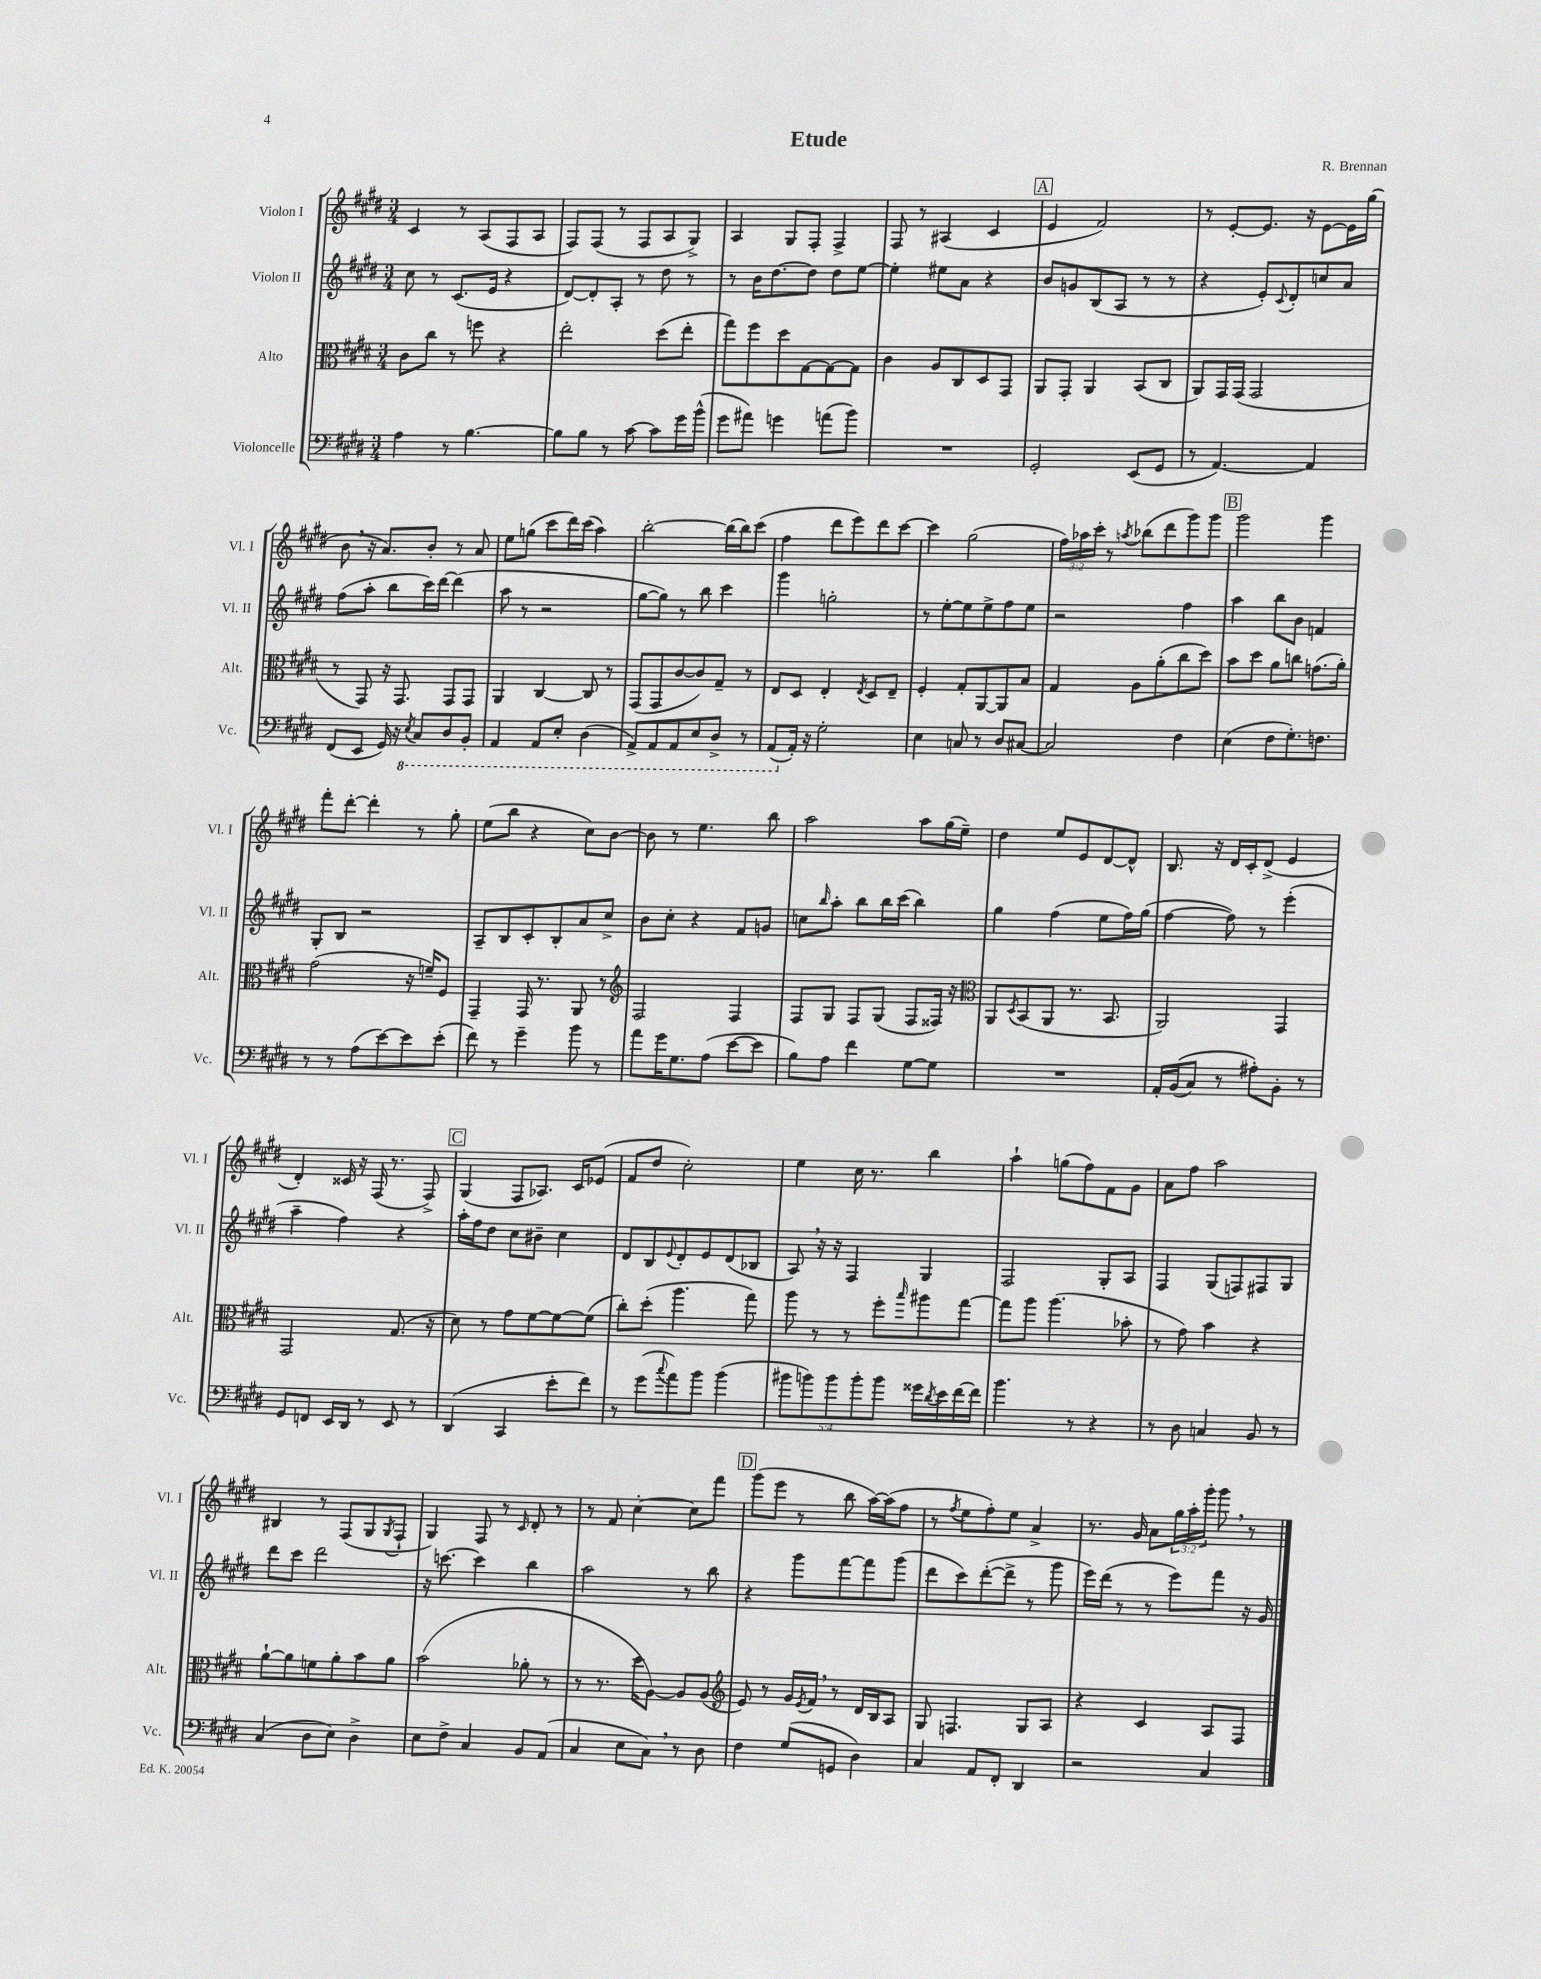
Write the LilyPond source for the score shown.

\header { title = "Etude" composer = "R. Brennan" }
<<
\new StaffGroup <<
\new Staff = "s0" \with { instrumentName = "Violon I" shortInstrumentName = "Vl. I" } {
    \clef treble \key e \major \numericTimeSignature \time 3/4 \override Staff.TupletNumber.text = #tuplet-number::calc-fraction-text
    cis'4 r8 a8( fis8 a8 |
    fis8) fis8( r8 fis8 a8 gis8->) |
    a4 gis8 fis8-. fis4-> |
    fis8 r8 ais4( cis'4 |
    \mark \markup { \box "A" } e'4 fis'2) |
    r8 e'8~-. e'8. r16 e'8~ e'16 gis''16( |
    b'8 \breathe r16 a'8.) b'8-. r8 a'8 |
    e''8 g''8( cis'''8 dis'''16) cis'''16( a''4) |
    b''2~-. b''16( b''16) cis'''8( |
    fis''4 dis'''8 e'''8) dis'''8 cis'''8~ |
    cis'''4 gis''2( |
    \tuplet 3/2 { fis''16) aes''16 cis'''16-. } r8 \acciaccatura { a''8 } bes''8( dis'''8 gis'''8) gis'''8 |
    \mark \markup { \box "B" } gis'''2 gis'''4 |
    fis'''8-. dis'''8~-. dis'''4-. r8 gis''8-. |
    e''8( b''8 r4 cis''8) b'8~ |
    b'8 r8 e''4. b''8 |
    a''2 a''8 gis''16( e''16--) |
    dis''4 e''8 e'8 dis'8~ dis'8-^ |
    b8. r16 dis'16 cis'16-. dis'8->( e'4 |
    dis'4-.) cisis'16 r16 fis16( r8. fis8->) |
    \mark \markup { \box "C" } gis4( fis8 aes8.) cis'16 ees'8( |
    fis'8 dis''8 cis''2-.) |
    e''4 cis''16 r8. b''4 |
    a''4-! g''8( fis''8) fis'8 gis'8 |
    a'8 fis''8 a''2 |
    bis4 r8 fis8( gis8 \acciaccatura { gis8 } fis8-! |
    gis4) fis8 r8 \grace { cis'16 } dis'8-. r8 |
    r8 fis'8 cis''4~-. cis''8 fis'''8 |
    \mark \markup { \box "D" } gis'''8( e'''8 r8 b''8 a''16~) a''16( fis''8 |
    r8 \acciaccatura { fis''8 } e''8 fis''8-.) e''8 a'4-> |
    r8. gis'16 a'8 \tuplet 3/2 { gis''16 a''16-. gis'''16-. } gis'''8 \breathe r8 \bar "|." |
}
\new Staff = "s1" \with { instrumentName = "Violon II" shortInstrumentName = "Vl. II" } {
    \clef treble \key e \major \numericTimeSignature \time 3/4
    cis''8 r8 cis'8.( e'16 r4 |
    dis'8~) dis'8-. a8-. r8 dis''8 r8 |
    r8 b'16 dis''8.~ dis''8 dis''8 e''8~ |
    e''4-. eis''8 a'8 r4 |
    \mark \markup { \box "A" } b'8 g'8 b8( a8 r8 r8 |
    r4 e'8-.) \appoggiatura { cis'8 } dis'8-. c''8 a'8 |
    fis''8( a''8-. b''8 cis'''16) dis'''16~ dis'''4( |
    a''8 r8 r2 |
    gis''8~ gis''8) r8 b''8 cis'''4 |
    gis'''4 g''2-. |
    r8 e''8~-. e''8 e''8-> fis''8 e''8 |
    r2 fis''4 |
    \mark \markup { \box "B" } a''4 b''8 b'8 f'4 |
    gis8-. b8 r2 |
    a8-- b8 cis'8-. b8-. a'8 cis''8-> |
    b'8 cis''8-. r4 fis'8 g'8 |
    c''8 \grace { b''16 } a''8-. b''8 b''16 cis'''16( b''4) |
    gis''4 fis''4( e''8 fis''16) gis''16( |
    fis''4~ fis''8) r8 e'''4-.( |
    a''4-- fis''4) r4 |
    \mark \markup { \box "C" } a''16-. fis''16 dis''8 cis''8 bis'8-- cis''4 |
    dis'8 b8 \appoggiatura { e'8 } dis'8-. e'8 dis'8( bes8 |
    a8) \breathe r16 r16 fis4 gis4 |
    fis2 gis8-. a8 |
    fis4 gis8( f8) fis8 gis8 |
    dis'''8 cis'''8 dis'''2 |
    r16 c'''8.~ c'''4 b''4 |
    a''2 r8 b''8 |
    \mark \markup { \box "D" } r4 gis'''8 fis'''8~ fis'''8 gis'''8( |
    dis'''8 cis'''8) dis'''8~-.( dis'''8-> r8 gis'''8 |
    e'''16) dis'''16( r8 r8 e'''8) fis'''8 r16 gis'16 \bar "|." |
}
\new Staff = "s2" \with { instrumentName = "Alto" shortInstrumentName = "Alt." } {
    \clef alto \key e \major \numericTimeSignature \time 3/4
    cis'8 cis''8 r8 f''8 r4 |
    e''2-. dis''8( e''8-. |
    gis''8) fis''8 dis''8 gis8~ gis8~ gis8 |
    cis'4 a8 cis8 dis8 gis,8 |
    \mark \markup { \box "A" } a,8 gis,8-. a,4 b,8( cis8 |
    a,8) gis,16 gis,16( gis,2 |
    r8 gis,8) r16 gis,8. gis,8 gis,8 |
    a,4 cis4~ cis8 r8 |
    gis,8( gis,8 cis'8~ cis'8) gis8-- r8 |
    e8 dis8 e4-. \acciaccatura { e8 } dis8 e8-- |
    fis4-. gis8-. a,8~ a,8 b8 |
    gis4 a8 a'8-.( cis''8 dis''8) |
    \mark \markup { \box "B" } b'8 dis''8 a'8 c''8 g'8.( a'16-.) |
    gis'2( r16 f'16--) fis8 |
    gis,4-- gis,16 r8. a,8 r8 |
    \clef treble fis2 fis4 |
    fis8 gis8 fis8 gis8( fis8 fisis16) r16 |
    \clef alto a,8 \acciaccatura { dis8 } b,8( a,8 r8. b,8. |
    a,2) gis,4 |
    gis,2 gis8.( r16 |
    \mark \markup { \box "C" } dis'8) r8 gis'8 fis'8~ fis'8~ fis'8( |
    cis''8-.) dis''8-.( a''4. gis''8) |
    a''8 r8 r8 fis''8-. \grace { b''16 } ais''8 gis''8~ |
    gis''8 a''8 a''4.( bes'8-. |
    r8 gis'8) b'4 r4 |
    a'8~-! a'8 f'8 a'8-. b'8 a'8 |
    b'2( aes'8-. r8 |
    r8 r8. dis''16 a8~) a8 a8( |
    \mark \markup { \box "D" } \clef treble e'8) r8 gis'16 \acciaccatura { e'8 } fis'16 \breathe r8 dis'16 b16 a8 |
    gis8 f4. gis8 a8 |
    r4 cis'4 a8 fis8 \bar "|." |
}
\new Staff = "s3" \with { instrumentName = "Violoncelle" shortInstrumentName = "Vc." } {
    \clef bass \key e \major \numericTimeSignature \time 3/4 \override Staff.TupletNumber.text = #tuplet-number::calc-fraction-text
    a4 r8 b4.~ |
    b8 b8 r8 cis'8~ cis'8 gis'16 b'16-^( |
    gis'8 ais'8) g'4 a'8( b'8) |
    R2. |
    \mark \markup { \box "A" } gis,2-. e,8( gis,8 |
    r8 a,4.~) a,4 |
    fis,8( e,8 gis,16) r16 \ottava #-1 \acciaccatura { e,8 } cis,8 dis,8 b,,8-. |
    a,,4 a,,8 e,8-. dis,4( |
    a,,8->) a,,8 a,,8 e,8 dis,8-> r8 |
    a,,8( \ottava #0 a,16-.) r16 gis2-. |
    e4 c8 r8 dis8 cis8~ |
    cis2 fis4 |
    \mark \markup { \box "B" } e4( fis8 gis8.-.) f8. |
    r8 r8 a8( e'8~) e'8 e'8-.( |
    fis'8) r8 gis'4-- b'8 r8 |
    a'8 gis'16 gis8. a8( e'8~ e'8 |
    b8) a8 fis'4 gis8~ gis8 |
    R2. |
    a,16-. b,16(\( cis8) r8 ais8-.\) b,8-. r8 |
    gis,8 f,8 e,16 dis,16 r8 e,8 r8 |
    \mark \markup { \box "C" } dis,4( cis,4 e'8-. fis'8) |
    r8 gis'8( \appoggiatura { cis''8 } a'8) b'8 b'4( |
    \tuplet 5/4 { bis'8 b'8) b'8 b'8-. b'8 } gisis'16 \acciaccatura { dis'8 } e'16 fis'16~ fis'16 |
    b'4. r8 r4 |
    r8 dis8 c4 b,8 r8 |
    cis4( dis8 e8) dis4-> |
    e8 fis8-> cis4 b,8 a,8( |
    cis4 e8 cis8) \breathe r8 dis8 |
    \mark \markup { \box "D" } fis4 gis8( g,8 dis4) |
    cis4 a,8 fis,8-. dis,4 |
    r2 cis4 \bar "|." |
}
>>
>>
\layout { \context { \Score \remove "Bar_number_engraver" } }
